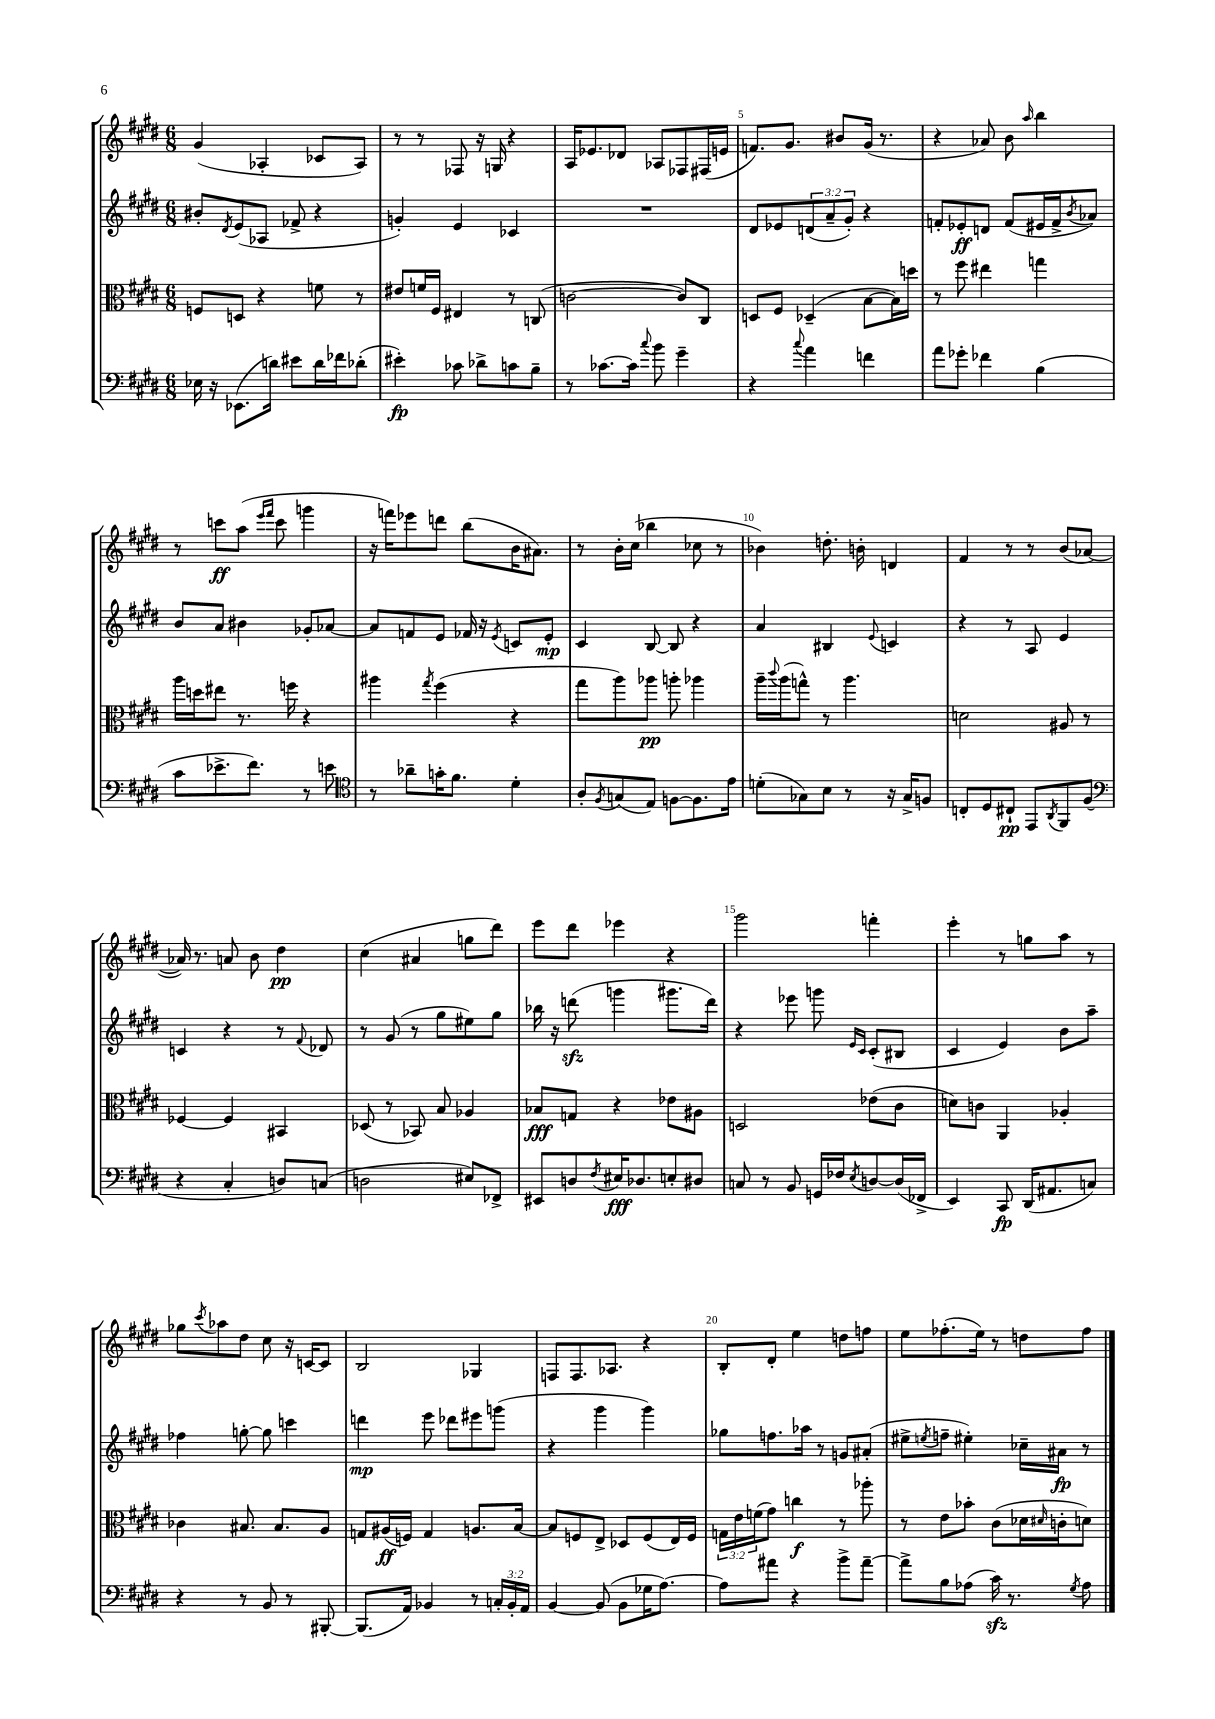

**kern	**dynam	**kern	**dynam	**kern	**dynam	**kern	**dynam
*part4	*part4	*part3	*part3	*part2	*part2	*part1	*part1
*staff4	*staff4	*staff3	*staff3	*staff2	*staff2	*staff1	*staff1
*clefF4	*	*clefC3	*	*clefG2	*	*clefG2	*
*k[f#c#g#d#]	*	*k[f#c#g#d#]	*	*k[f#c#g#d#]	*	*k[f#c#g#d#]	*
*M6/8	*	*M6/8	*	*M6/8	*	*M6/8	*
=2	=2	=2	=2	=2	=2	=2	=2
16E-X\	.	8Fn/L	.	8b#X'/L	.	(4g#/	.
16r	.	.	.	.	.	.	.
.	.	.	.	8qd#/	.	.	.
(8.EE-X\L	.	8Dn/J	.	(8e/	.	.	.
.	.	4r	.	8A-X/J	.	4A-X'/	.
16dn\Jk)	.	.	.	.	.	.	.
8e#X\L	.	.	.	8f-X^/	.	.	.
16d\L	.	8fn\	.	4r	.	8c-X/L	.
16f-X\J	.	.	.	.	.	.	.
(8d-X'\J	.	8r	.	.	.	8A-/J)	.
=3	=3	=3	=3	=3	=3	=3	=3
4e#X'\)	fp	8e#X/L	.	4gn'/)	.	8r	.
.	.	16fn/L	.	.	.	8r	.
.	.	16F#/JJ	.	.	.	.	.
8c-X\	.	4E#X/	.	4e/	.	8F-X/	.
8d-X^\L	.	.	.	.	.	16r	.
.	.	.	.	.	.	16Gn/	.
8cn\	.	8r	.	4c-X/	.	4r	.
8B~\J	.	(8Cn/	.	.	.	.	.
=4	=4	=4	=4	=4	=4	=4	=4
8r	.	[2cn\	.	2.r	.	16A/KL	.
.	.	.	.	.	.	8.e-X/	.
[8.c-X\L	.	.	.	.	.	.	.
.	.	.	.	.	.	8d-X/J	.
16c-\Jk]	.	.	.	.	.	.	.
8qqcc#/	.	.	.	.	.	.	.
8b\	.	.	.	.	.	8A-X/L	.
4g#~\	.	8c/L])	.	.	.	8F-X/	.
.	.	8C#/J	.	.	.	(16F#X/L	.
.	.	.	.	.	.	16en/JJ	.
=5	=5	=5	=5	=5	=5	=5	=5
4r	.	8Dn/L	.	8d#/L	.	8.fn/L)	.
.	.	8F#/J	.	8e-X/	.	.	.
.	.	.	.	.	.	8.g#/J	.
8qqcc#/	.	.	.	.	.	.	.
4a\	.	(4D-X~/	.	(12dn/	.	.	.
.	.	.	.	12a~/	.	.	.
.	.	.	.	.	.	8b#X/L	.
.	.	.	.	12g#'/J)	.	.	.
4fn\	.	[8B\L	.	4r	.	(16g#/Jk	.
.	.	.	.	.	.	8.r	.
.	.	16B\L])	.	.	.	.	.
.	.	16ddn\JJ	.	.	.	.	.
=6	=6	=6	=6	=6	=6	=6	=6
8a\L	.	8r	.	8fn'/L	.	4r	.
8g-X'\J	.	8ff#\	.	8e-X'/	ff	.	.
4f-X\	.	4ee#X\	.	8dn/J	.	8a-X/)	.
.	.	.	.	(8f/L	.	8b\	.
.	.	.	.	.	.	16qqaa/	.
(4B\	.	4ggn\	.	16e#X/L	.	4bb\	.
.	.	.	.	16f^/J	.	.	.
.	.	.	.	8qb/	.	.	.
.	.	.	.	8a-X/J)	.	.	.
!!LO:LB:g=z
=7	=7	=7	=7	=7	=7	=7	=7
8c#\L	.	16aa\LL	.	8b/L	.	8r	.
.	.	16ddn\J	.	.	.	.	.
8.e-X^\	.	8ee#X\J	.	8a/J	.	8cccn\L	ff
.	.	8.r	.	4b#X\	.	(8aa\J	.
8.f#\J)	.	.	.	.	.	.	.
.	.	.	.	.	.	16qqeee/LL	.
.	.	.	.	.	.	16qqfff#/JJ	.
.	.	.	.	.	.	8ccc\	.
.	.	16ffn\	.	.	.	.	.
8r	.	4r	.	8g-X'/L	.	4gggn\	.
8en\	.	.	.	[8a-X/J	.	.	.
=8	=8	=8	=8	=8	=8	=8	=8
*clefC4	*	*	*	*	*	*	*
8r	.	4aa#X\	.	8a-/L]	.	16r	.
.	.	.	.	.	.	16fffn\KL)	.
8a-X~\L	.	.	.	8fn/	.	8eee-X\	.
.	.	8qgg#/	.	.	.	.	.
16gn'\K	.	(4ff#\	.	8e/J	.	8dddn\J	.
8.f#\J	.	.	.	.	.	.	.
.	.	.	.	16f-X/	.	(8bb\L	.
.	.	.	.	16r	.	.	.
.	.	.	.	8qe/	.	.	.
4d#'\	.	4r	.	8cn/L	.	16b\K	.
.	.	.	.	.	.	8.a#X\J)	.
.	.	.	.	8e'/J	mp	.	.
=9	=9	=9	=9	=9	=9	=9	=9
8A'/L	.	8gg#\L	.	4c#/	.	8r	.
8qF#/	.	.	.	.	.	.	.
(8Gn/	.	8aa\)	.	.	.	16b'\LL	.
.	.	.	.	.	.	(16cc#\JJ	.
8E/J)	.	8aa-X\J	pp	[8B/	.	4bb-X\	.
[8Fn\L	.	8aan'\	.	8B/]	.	.	.
8.F\]	.	4aa-X\	.	4r	.	8cc-X\	.
.	.	.	.	.	.	8r	.
16e\Jk	.	.	.	.	.	.	.
=10	=10	=10	=10	=10	=10	=10	=10
(8dn'\L	.	16aa~\LL	.	4a/	.	4b-X\)	.
.	.	8qqccc#/	.	.	.	.	.
.	.	(16aa\J	.	.	.	.	.
8G-X\)	.	8ggn^^\J)	.	.	.	.	.
8B\J	.	8r	.	4B#X/	.	8.ddn'\	.
8r	.	4.aa\	.	.	.	.	.
.	.	.	.	.	.	16bn'\	.
.	.	.	.	8qqe/	.	.	.
16r	.	.	.	4cn/	.	4dn/	.
16G-^/KL	.	.	.	.	.	.	.
8Fn/J	.	.	.	.	.	.	.
=11	=11	=11	=11	=11	=11	=11	=11
8Cn'/L	.	2dn\	.	4r	.	4f#/	.
8D#/	.	.	.	.	.	.	.
8C#X`/J	pp	.	.	8r	.	8r	.
8EE/L	.	.	.	8A/	.	8r	.
8qAA/	.	.	.	.	.	.	.
8FF#/	.	8A#X/	.	4e/	.	(8b/L	.
(8F#/J	.	8r	.	.	.	[8a-X/J	.
!!LO:LB:g=z
=12	=12	=12	=12	=12	=12	=12	=12
*clefF4	*	*	*	*	*	*	*
4r	.	[4F-X/	.	4cn/	.	16a-X/])	.
.	.	.	.	.	.	8.r	.
4C#'/	.	4F-/]	.	4r	.	8an/	.
.	.	.	.	.	.	8b\	.
8Dn/L)	.	4BB#X/	.	8r	.	4dd#\	pp
.	.	.	.	8qqf#/	.	.	.
(8Cn/J	.	.	.	8d-X/	.	.	.
=13	=13	=13	=13	=13	=13	=13	=13
2Dn\	.	(8D-X/	.	8r	.	(4cc#\	.
.	.	8r	.	(8g#/	.	.	.
.	.	8BB-X/)	.	8r	.	4a#X/	.
.	.	8B/	.	8gg#\L	.	.	.
8E#X/L)	.	4A-X/	.	8ee#X\)	.	8ggn\L	.
8FF-X^/J	.	.	.	8gg#\J	.	8ddd#\J)	.
=14	=14	=14	=14	=14	=14	=14	=14
8EE#X/L	.	8B-X/L	fff	16bb-X\	.	8eee\L	.
.	.	.	.	16r	.	.	.
8Dn/	.	8Gn/J	.	(8dddnzz\	.	8ddd#\J	.
8qF#/	.	.	.	.	.	.	.
16E#X/K	fff	4r	.	4gggn\	.	4eee-X\	.
8.D-X/	.	.	.	.	.	.	.
8En'/	.	8e-X\L	.	8.ggg#X\L	.	4r	.
8D#X/J	.	8A#X\J	.	.	.	.	.
.	.	.	.	16ddd\Jk)	.	.	.
=15	=15	=15	=15	=15	=15	=15	=15
8Cn/	.	2Dn/	.	4r	.	2ggg#\	.
8r	.	.	.	.	.	.	.
8BB/	.	.	.	8eee-X\	.	.	.
16GGn/LL	.	.	.	8gggn\	.	.	.
16F-X/J	.	.	.	.	.	.	.
.	.	.	.	16qqe/LL	.	.	.
8qE/	.	.	.	16qqc#/JJ	.	.	.
[8Dn/	.	(8e-X\L	.	(8c#'/L	.	4fffn'\	.
(16D/L]	.	8c#\J	.	8B#X/J	.	.	.
16FF-X^/JJ	.	.	.	.	.	.	.
=16	=16	=16	=16	=16	=16	=16	=16
4EE/)	.	8dn\L)	.	4c#/	.	4eee'\	.
.	.	8cn\J	.	.	.	.	.
8CC#/	fp	4AA/	.	4e/)	.	8r	.
(16DD#/KL	.	.	.	.	.	8ggn\L	.
8.AA#X/	.	.	.	.	.	.	.
.	.	4A-X'/	.	8b\L	.	8aa\J	.
8Cn/J)	.	.	.	8aa~\J	.	8r	.
!!LO:LB:g=z
=17	=17	=17	=17	=17	=17	=17	=17
4r	.	4c-X\	.	4ff-X\	.	8gg-X\L	.
.	.	.	.	.	.	8qccc#/	.
.	.	.	.	.	.	8aa-X\	.
8r	.	8.B#X/	.	[8ggn'\	.	8dd#\J	.
8BB/	.	.	.	8gg\]	.	8cc#\	.
.	.	8.B#/L	.	.	.	.	.
8r	.	.	.	4cccn\	.	16r	.
.	.	.	.	.	.	[16cn/KL	.
[8BBB#X'/	.	8A/J	.	.	.	8c/J]	.
=18	=18	=18	=18	=18	=18	=18	=18
(8.BBB#/L]	.	8Gn/L	.	4dddn\	mp	2B/	.
.	.	(16A#X/L	ff	.	.	.	.
16AA/Jk)	.	16Fn/JJ)	.	.	.	.	.
4BB-X/	.	4G/	.	8eee\	.	.	.
.	.	.	.	8ddd-X\L	.	.	.
8r	.	8.An/L	.	8eee#X\	.	4G-X/	.
24Cn'/LL	.	.	.	(8gggn\J	.	.	.
24BB-'/	.	.	.	.	.	.	.
.	.	[16B/Jk	.	.	.	.	.
24AA/JJ	.	.	.	.	.	.	.
=19	=19	=19	=19	=19	=19	=19	=19
[4BB/	.	8B/L]	.	4r	.	8Fn/L	.
.	.	8Fn/	.	.	.	8.F/	.
(8BB/]	.	8E^/J	.	4ggg#\	.	.	.
.	.	.	.	.	.	8.A-X/J	.
8BB\L	.	8D-X/L	.	.	.	.	.
16G-X\K	.	(8F/	.	4ggg#\)	.	4r	.
[8.A\J)	.	.	.	.	.	.	.
.	.	16E/L)	.	.	.	.	.
.	.	16F/JJ	.	.	.	.	.
=20	=20	=20	=20	=20	=20	=20	=20
8A\L]	.	24Gn\LL	.	8gg-X\L	.	8B'/L	.
.	.	24e\	.	.	.	.	.
.	.	(24fn\J	.	.	.	.	.
8a#X\J	.	8g#\J)	.	8.ffn\	.	8d#'/J	.
4r	.	4ccn\	f	.	.	4ee\	.
.	.	.	.	16aa-X\Jk	.	.	.
.	.	.	.	8r	.	.	.
8b^\L	.	8r	.	8gn/L	.	8ddn\L	.
[8a#~\J	.	8aa-X'\	.	(8a#X'/J	.	8ffn\J	.
=21	=21	=21	=21	=21	=21	=21	=21
8a#^\L]	.	8r	.	8ee#X^\L	.	8ee\L	.
.	.	.	.	8qeen/	.	.	.
8B\	.	8e\L	.	8ffn~\J	.	(8.ff-X'\	.
(8A-X\J	.	8b-X'\J	.	4ee#X'\)	.	.	.
.	.	.	.	.	.	16ee\Jk)	.
16c#zz\)	.	(8c#\L	.	.	.	8r	.
8.r	.	.	.	.	.	.	.
.	.	16d-X\L	.	16cc-X~\LL	.	8ddn\L	.
.	.	16qqd#X/	.	.	.	.	.
.	.	16cn'\J	.	16a#X\JJ	fp	.	.
8qG#/	.	.	.	.	.	.	.
8A-\	.	8dn\J)	.	8r	.	8ff-\J	.
==	==	==	==	==	==	==	==
*-	*-	*-	*-	*-	*-	*-	*-
